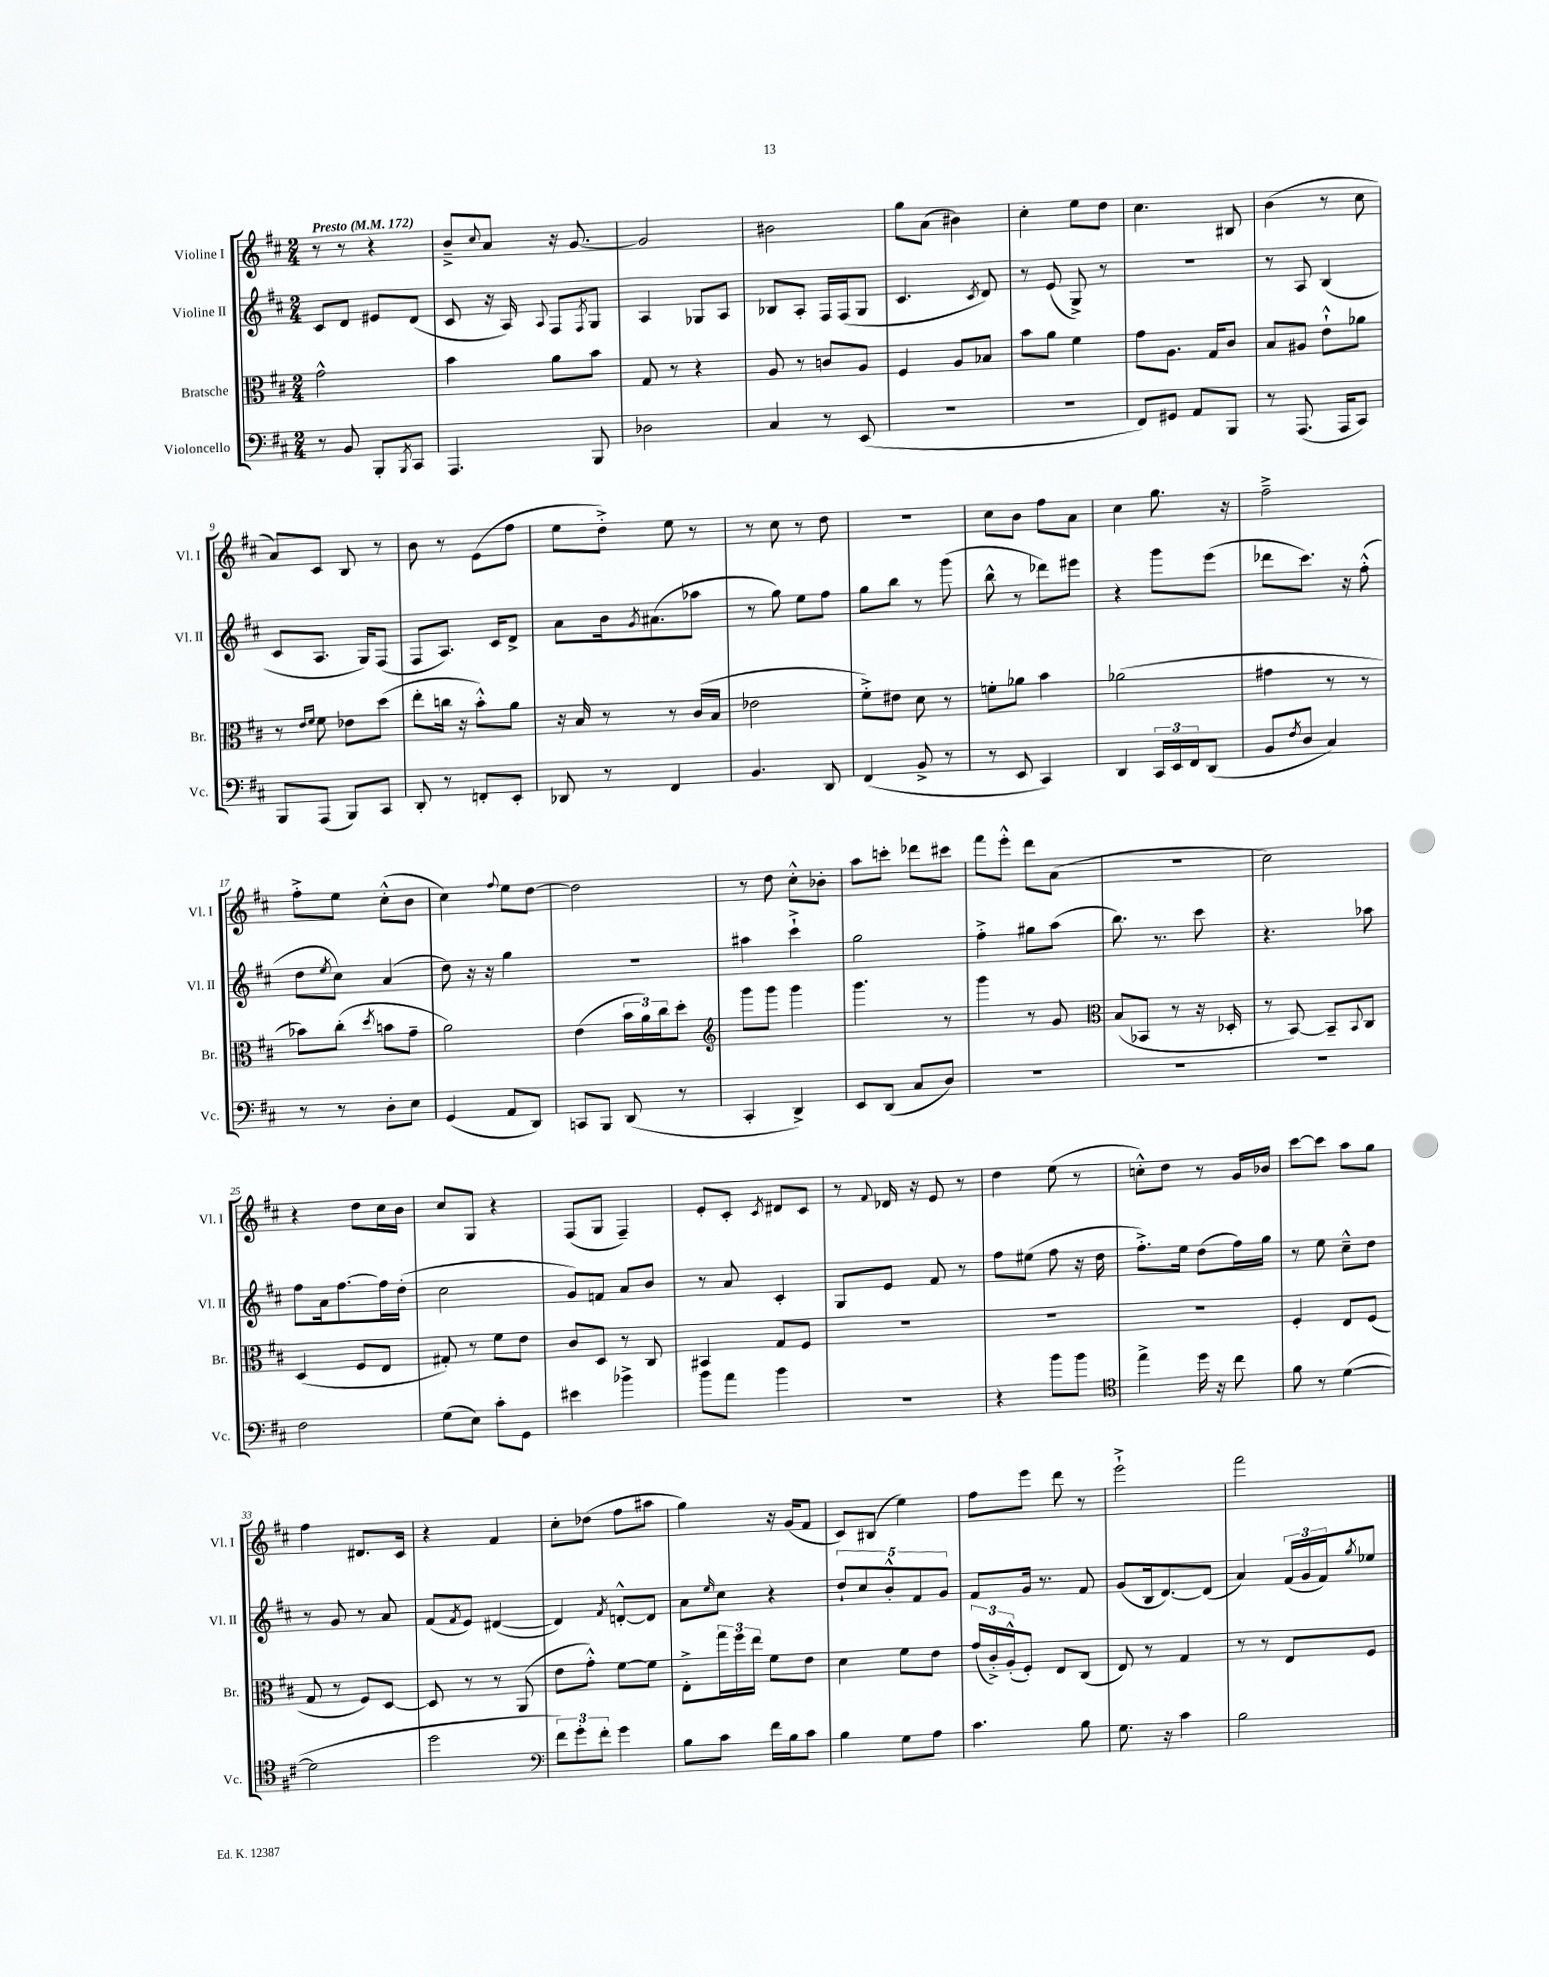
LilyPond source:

<<
\new StaffGroup <<
\new Staff = "s0" \with { instrumentName = "Violine I" shortInstrumentName = "Vl. I" } {
    \clef treble \key d \major \numericTimeSignature \time 2/4 \tempo "Presto" 4 = 172
    r8 r8 r4 |
    b'8---> \appoggiatura { cis''8 } a'8 r16 g'8.~ |
    g'2 |
    bis'2 |
    g''8 a'8( bis'4) |
    cis''4-. e''8 d''8 |
    cis''4. bis8 |
    b'4( r8 cis''8 |
    a'8) cis'8 b8 r8 |
    b'8 r8 e'8( fis''8 |
    e''8 d''8-.->) e''8 r8 |
    r8 cis''8 r8 d''8 |
    R2 |
    cis''8 b'8 fis''8 a'8 |
    cis''4 g''8. r16 |
    fis''2---> |
    fis''8-.-> e''8 cis''8-.-^( b'8 |
    cis''4) \appoggiatura { fis''8 } e''8 d''8~ |
    d''2 |
    r8 d''8 cis''8-.-^ bes'8-. |
    a''8 c'''8-. des'''8 cis'''8 |
    fis'''8 e'''8-.-^ d'''8 a'8( |
    R2 |
    cis''2) |
    r4 d''8 cis''16 b'16 |
    cis''8 g8 r4 |
    fis8( g8 fis4--) |
    e'8-. cis'8-. \acciaccatura { cis'8 } dis'8 cis'8 |
    r8 \appoggiatura { fis'8 } des'16 r16 e'8 r8 |
    d''4 e''8( r8 |
    c''8-.-^) d''8 r8 g'16 bes'16 |
    cis'''8~ cis'''8 a''8 g''8 |
    fis''4 dis'8. cis'16 |
    r4 fis'4 |
    cis''8-. des''8( fis''8 ais''8 |
    g''4) r16 g'16( fis'8 |
    cis'8) bis8( e''4) |
    fis''8 e'''8 d'''8 r8 |
    e'''2-!-> |
    fis'''2 \bar "|." |
}
\new Staff = "s1" \with { instrumentName = "Violine II" shortInstrumentName = "Vl. II" } {
    \clef treble \key d \major \numericTimeSignature \time 2/4
    cis'8 d'8 eis'8 d'8( |
    cis'8 r16 a16) \appoggiatura { a8 } fis8 \acciaccatura { fis8 } g8 |
    a4 ges8 a8 |
    bes8 a8-. fis16 fis16( g8 |
    cis'4. \acciaccatura { cis'8 } d'8) |
    r8 e'8( g8->) r8 |
    R2 |
    r8 a8 b4( |
    cis'8 a8. g16) fis8( |
    fis8 a8.) cis'16 d'8-> |
    a'8 b'16 \acciaccatura { g'8 } ais'8.( aes''8 |
    r8 g''8) e''8 fis''8 |
    g''8 b''8 r8 g'''8( |
    b''8-^ r8 des'''8) eis'''8 |
    r4 g'''8 e'''8( |
    des'''8 cis'''8.) r16 fis''8-.-^( |
    d''8 \acciaccatura { e''8 } cis''8) a'4( |
    d''8) r16 r16 g''4 |
    r2 |
    ais''4 cis'''4-!-> |
    g''2 |
    fis''4-.-> gis''8 a''8( |
    b''8.) r8. cis'''8 |
    r4. aes''8 |
    fis''8 a'16 fis''8.~ fis''16 d''16-.( |
    cis''2 |
    g'8) f'8 a'8 b'8 |
    r8 a'8 cis'4-. |
    g8 e'8 fis'8 r8 |
    fis''8 eis''8( fis''8 r16 d''16 |
    fis''8.-.->) e''16 d''8( fis''16) g''16 |
    r8 e''8 cis''8---^ d''8 |
    r8 g'8 r8 a'8 |
    fis'8( \acciaccatura { fis'8 } e'8) dis'4~( |
    dis'4) \acciaccatura { fis'8 } d'8~-.-^ d'8 |
    a'8 \grace { e''16 } cis''8 r4 |
    \tuplet 5/4 { d''8-! cis''8 b'8-.-^ fis'8 g'8 } |
    fis'8 g'16 r8. fis'8 |
    g'8( b16 d'8.~) d'8( |
    a'4) \tuplet 3/2 { fis'16( g'16 fis'16) } \acciaccatura { g''8 } ees''8 \bar "|." |
}
\new Staff = "s2" \with { instrumentName = "Bratsche" shortInstrumentName = "Br." } {
    \clef alto \key d \major \numericTimeSignature \time 2/4
    g'2-^ |
    b'4 a'8 b'8 |
    g8 r8 r4 |
    a8 r8 c'8 a8 |
    fis4 a8 bes8 |
    b'8 a'8 fis'4 |
    g'8 a8. g16 cis'8 |
    b8 ais8 e'8-!-^ aes'8 |
    r8 \grace { e'16 fis'16 } fis'8 ees'8 d''8( |
    e''8-. c''16 r16 b'8-.-^) a'8 |
    r16 b16 r8 r8 cis'16( b16 |
    ees'2 |
    fis'8-.->) eis'8 d'8 r8 |
    f'8-. aes'8 b'4 |
    aes'2( |
    gis'4 r8 r8 |
    bes'8) cis''8-.( \acciaccatura { d''8 } b'8 g'8-- |
    a'2) |
    e'4( \tuplet 3/2 { b'16 a'16) cis''16 } d''8-. |
    \clef treble g'''8 g'''8 g'''4 |
    g'''4. r8 |
    g'''4 r8 g'8 |
    \clef alto b8( bes,8 r8 r16 des16-. |
    r8 b,8~) b,8-- \appoggiatura { b,8 } cis8 |
    d4( fis8 e8 |
    gis8-.) r8 fis'8 e'8 |
    cis'8 d8 r8 cis8 |
    bis,4 g8 fis8 |
    R2 |
    R2 |
    R2 |
    fis4-. e8 fis8( |
    g8 r8 fis8) d8~ |
    d8 r8 r8 a,8( |
    e'8 g'8-.-^) fis'8~ fis'8 |
    e8-.-> \tuplet 3/2 { g''16 fis''16 e''16 } fis'8 e'8 |
    d'4 fis'8 e'8 |
    \tuplet 3/2 { g'16( cis'16-.->) a16-.-^( } fis8-.) e8 cis8( |
    e8) r8 g4 |
    r8 r8 e8 fis8 \bar "|." |
}
\new Staff = "s3" \with { instrumentName = "Violoncello" shortInstrumentName = "Vc." } {
    \clef bass \key d \major \numericTimeSignature \time 2/4
    r8 b,8 b,,8-. \acciaccatura { b,,8 } cis,8 |
    a,,4. b,,8 |
    des2 |
    cis4 r8 e,8( |
    R2 |
    R2 |
    fis,8) gis,8 a,8 b,,8 |
    r8 a,,8.( a,,16 cis,8) |
    b,,8 a,,8( b,,8) cis,8 |
    d,8-. r8 f,8-. e,8-. |
    des,8 r8 fis,4 |
    b,4. d,8 |
    fis,4( b,8-> r8 |
    r8 e,8 cis,4) |
    d,4 \tuplet 3/2 { cis,16 e,16 fis,16 } d,8( |
    b,8 \acciaccatura { fis8 } d8 cis4) |
    r8 r8 d8-. e8 |
    g,4( a,8 d,8) |
    c,8 b,,8 d,8( r8 |
    cis,4-. d,4->) |
    e,8 d,8( cis8 d8) |
    R2 |
    R2 |
    R2 |
    fis2 |
    g8( e8) cis'8-. g,8 |
    eis'4 bes'4-> |
    b'8 a'8 b'4 |
    R2 |
    r4 b'8 b'8 |
    \clef tenor e''4-> d''16 r16 cis''8 |
    fis'8 r8 d'4~( |
    d'2 |
    d''2 |
    \clef bass \tuplet 3/2 { fis'8) g'8-. fis'8-. } g'4 |
    b8 cis'8 fis'16 b16 cis'8 |
    b4 g8 a8 |
    cis'4. b8 |
    g8. r16 cis'4 |
    b2 \bar "|." |
}
>>
>>
